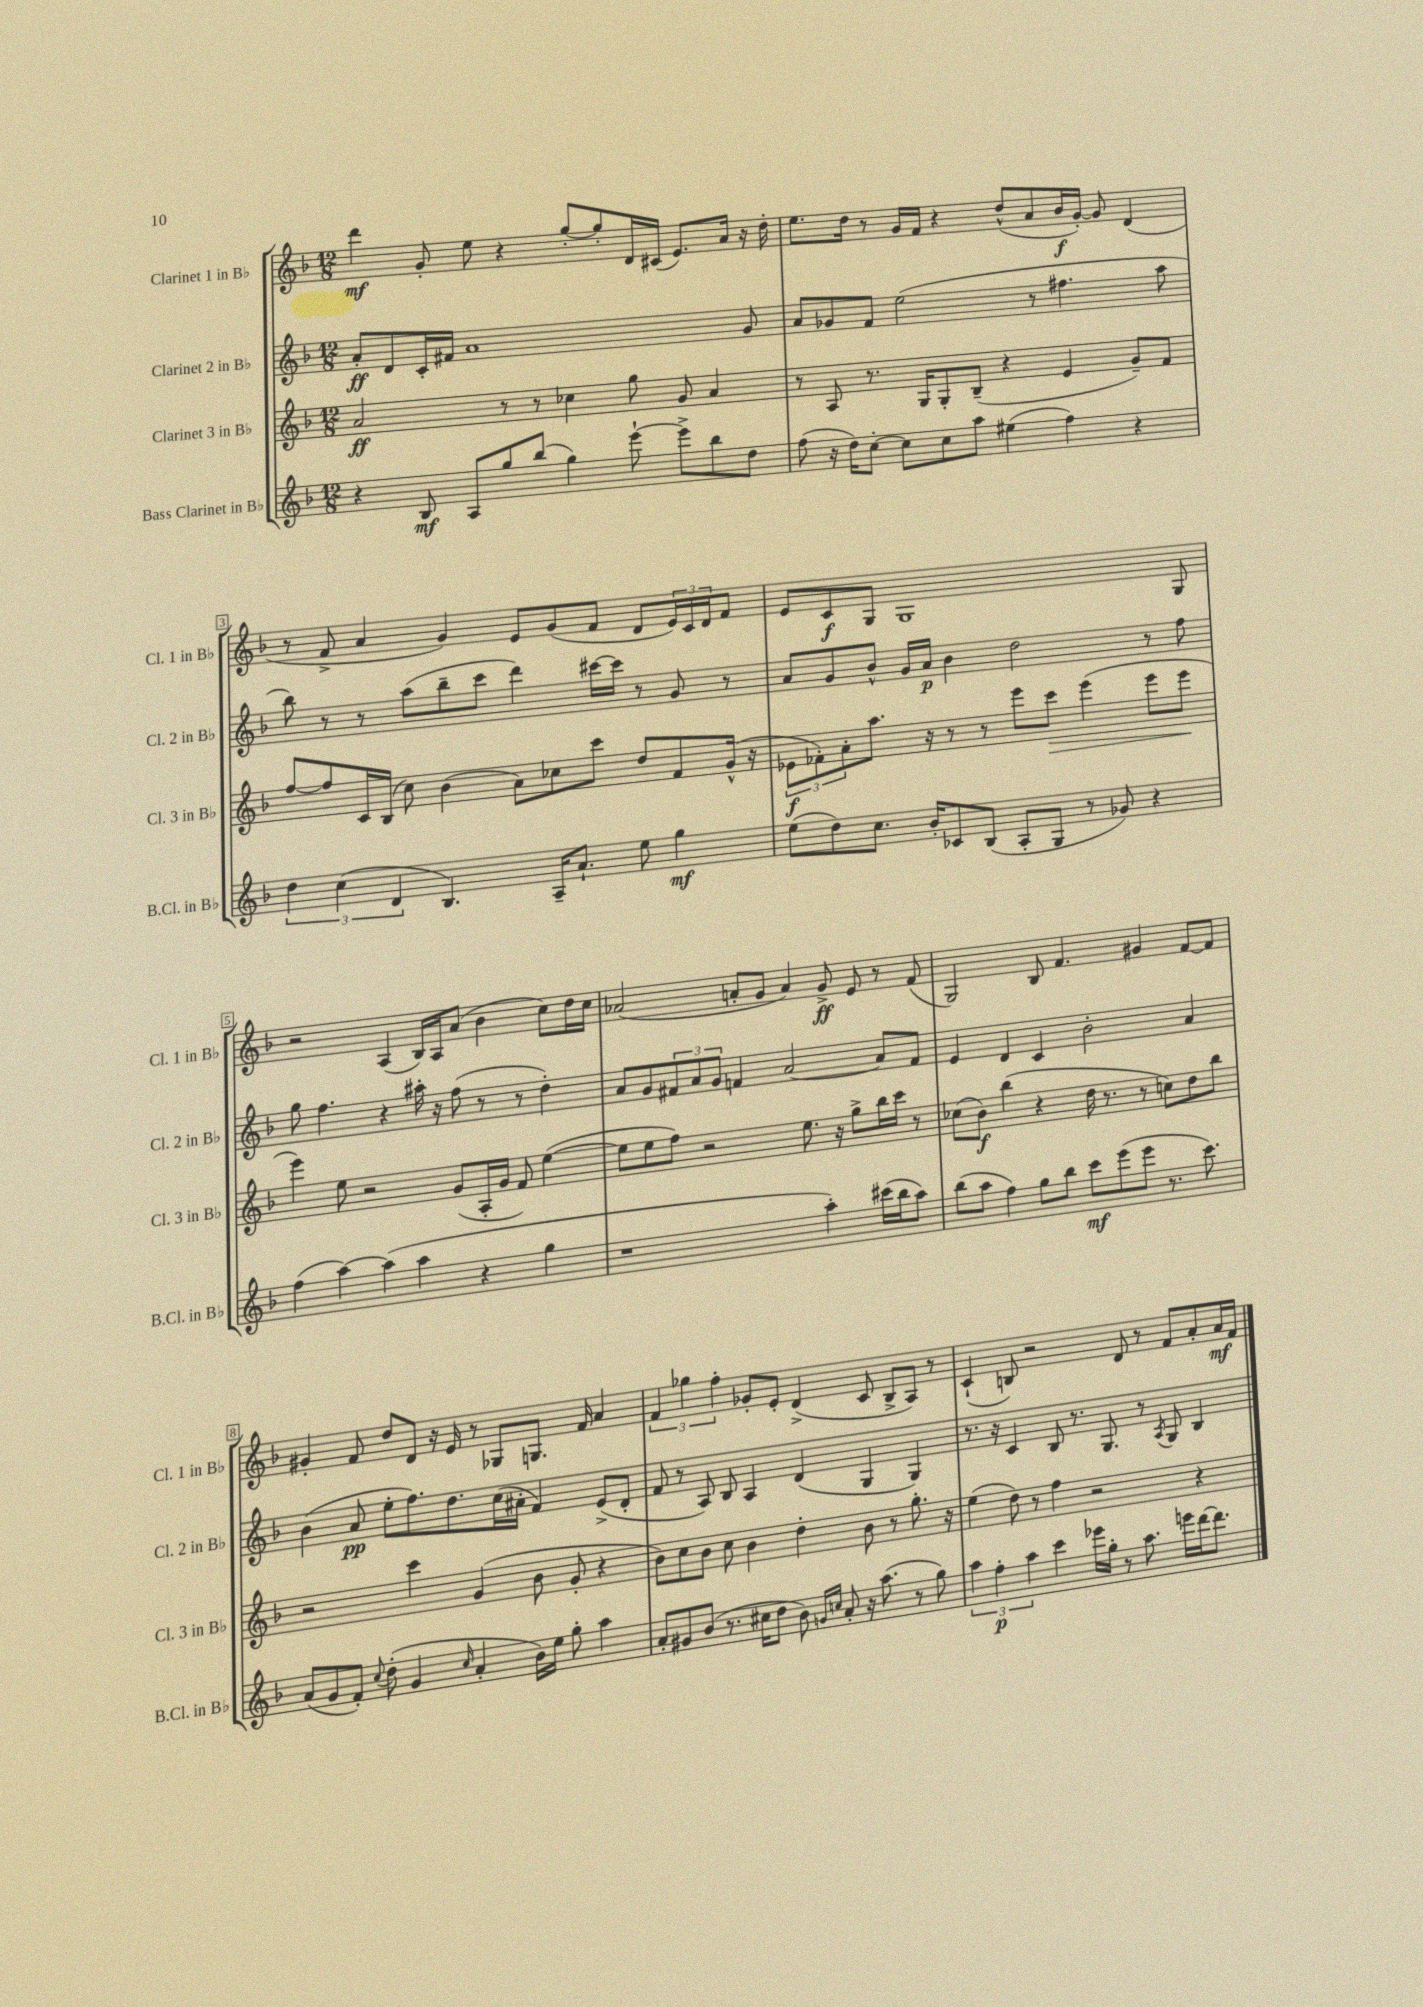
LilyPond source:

<<
\new StaffGroup <<
\new Staff = "s0" \with { instrumentName = "Clarinet 1 in Bb" shortInstrumentName = "Cl. 1 in Bb" } {
    \clef treble \key f \major \numericTimeSignature \time 12/8
    d'''4\mf g'8-. e''8 r4 g''8~-. g''8-. d'16 cis'16( e'8.) a'16 r16 d''16-. |
    e''8. d''16 r8 g'16 f'16 r4 d''8-^( a'8 bes'16\f g'16~-.) g'8 d'4( |
    r8 f'8-> a'4 g'4) e'8 g'8( f'8 d'8 \tuplet 3/2 { e'16) c'16 d'16 } f'8 |
    e'8 c'8\f g8 g1 g8 |
    r2 a4( bes16) a16 a'8( bes'4 c''8) d''16 c''16 |
    aes'2( a'8-. g'8 a'4) g'8->\ff e'8 r8 f'8( |
    g2) bes8 f'4. gis'4 f'8~ f'8 |
    gis'4-. f'8 d''8 d'8 r16 e'16 r8 ges8 g8. f'16 a'4 |
    \tuplet 3/2 { f'4 ges''4 f''4-. } ges'8-. e'8-. d'4->( c'8 bes8-> a8) r8 |
    c'4-!( b8) r2 d'8 r8 f'8 a'8-. a'16\mf f'16 \bar "|." |
}
\new Staff = "s1" \with { instrumentName = "Clarinet 2 in Bb" shortInstrumentName = "Cl. 2 in Bb" } {
    \clef treble \key f \major \numericTimeSignature \time 12/8
    a'8-.\ff d'8 c'16-. fis'16 a'1 g'8 |
    a'8 ges'8 f'8 e''2( r8 fis''4. a''8 |
    bes''8) r8 r8 a''8( bes''8-- c'''8 d'''4) cis'''16~ cis'''16 r8 g'8 r8 |
    a'8 g'8 bes'8-^ g'16 a'16\p bes'4 d''2 r8 f''8 |
    g''8 f''4. r4 ais''16-. r16 f''8( r8 r8 d''4-.) |
    a'8 g'8 \tuplet 3/2 { fis'8 a'8 g'8 } f'4 a'2~ a'8 f'8 |
    e'4 d'4 c'4 bes'2-. a'4 |
    bes'4( a'8\pp e''8-. f''8.) d''8. c''16( ais'16-. f'4) e'8->( d'8-. |
    f'8 r8 a8) bes8 a4 d'4( g4 g4) |
    r8. r16 c'4 bes8 r8. g8. r8 \acciaccatura { a8 } g8 bes4 \bar "|." |
}
\new Staff = "s2" \with { instrumentName = "Clarinet 3 in Bb" shortInstrumentName = "Cl. 3 in Bb" } {
    \clef treble \key f \major \numericTimeSignature \time 12/8
    a'2\ff r8 r8 ces''4 g''8 g'8 a'4 |
    r8 a8 r8. g16 g8-. bes8--( r4 e'4 g'8--) f'8 |
    f''8~ f''8 c'16 bes16( c''8) bes'4( a'8) ces''8 c'''8 d''8 f'8 g'16-^( r16 |
    \tuplet 3/2 { ees'8\f fes'8-.) a'8-. } a''8. r16 r8 r8 e'''8 c'''8\> e'''4( e'''8 e'''8\! |
    e'''4) e''8 r2 g'8( a16-. g'16 f'8) e''4~( |
    e''8 e''8 f''8) r2 e''8. r16 g''8-> bes''16 c'''16 r8 |
    ces''8( bes'8\f) bes''4( r4 d''16 r8. r8 c''8) d''8 bes''8 |
    r2 c'''4 g'4( bes'8 g'8-. r4 |
    bes'8) c''8 bes'8 c''8 bes'4 d''4-. bes'8 r8 g''8.-. r16 |
    e''4( d''8) r8 f''4 r2 r4 \bar "|." |
}
\new Staff = "s3" \with { instrumentName = "Bass Clarinet in Bb" shortInstrumentName = "B.Cl. in Bb" } {
    \clef treble \key f \major \numericTimeSignature \time 12/8
    r4 bes8\mf a8 g''8 bes''8( g''4) e'''8~-! e'''8-> bes''8 d''8 |
    f''8( r16 d''16) c''8~-. c''8 c''8 a''8 eis''4( f''4) r4 |
    \tuplet 3/2 { d''4 c''4( d'4 } bes4.) a16-- a'8.-! e''8 g''4\mf |
    e''8( d''8) c''8. bes'16-. ces'8 bes8( a8-. g8 r8 ges'8) r4 |
    f''4( a''4~) a''4( a''4 r4 g''4 |
    r1 a''4-.) cis'''16( bes''16 a''8) |
    bes''8( a''8 f''4) g''8 bes''8 c'''8\mf e'''8( e'''8 r8. c'''8.) |
    a'8( g'8 f'8-.) \appoggiatura { c''8 } d''8-.( g'4 \grace { c''16 } a'4-. bes'16) e''16 g''8-. a''4 |
    a'8-. gis'8 bes'8( r8. cis''16 d''8 bes'8) \grace { g'16 c''16 } a'8-. r16 a''8.( r8 g''8) |
    \tuplet 3/2 { a''4 f''4-.\p a''4 } c'''4 ees'''16 g''16-. r8 a''8. e'''16 d'''16~ d'''8. \bar "|." |
}
>>
>>
\layout { \context { \Score \override BarNumber.stencil = #(make-stencil-boxer 0.1 0.3 ly:text-interface::print) } }
